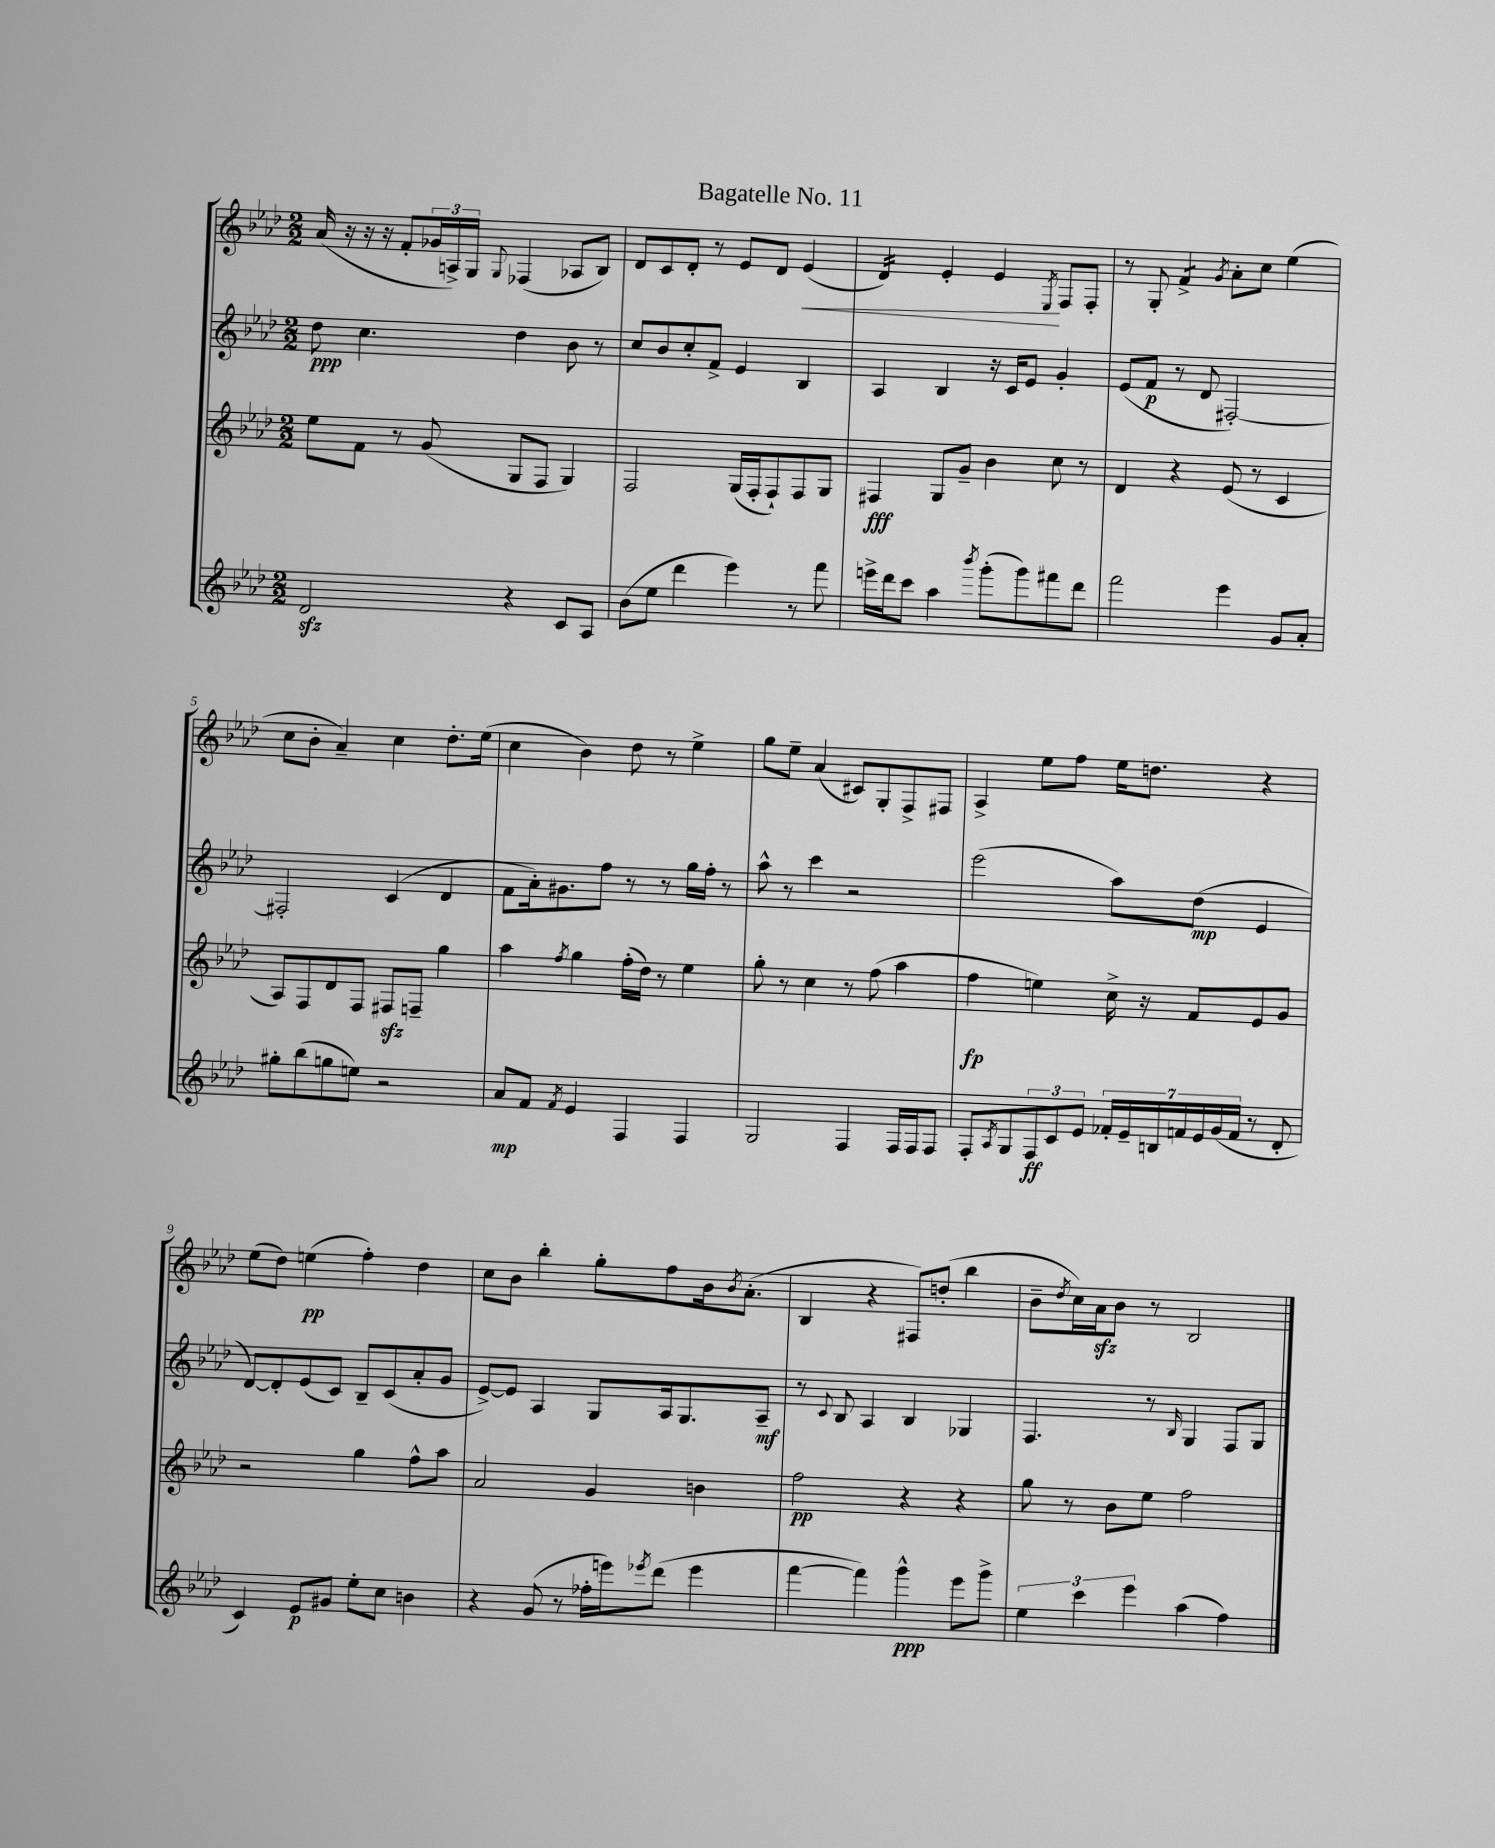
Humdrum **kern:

**kern	**kern	**kern	**kern
*staff4	*staff3	*staff2	*staff1
*clefG2	*clefG2	*clefG2	*clefG2
*k[b-e-a-d-]	*k[b-e-a-d-]	*k[b-e-a-d-]	*k[b-e-a-d-]
*M2/2	*M2/2	*M2/2	*M2/2
2d-	8ee-	8dd-	(16a-
.	.	.	16r
.	8f	4.cc	16r
.	.	.	16r
.	8r	.	8f'
.	(8g	.	24g-
.	.	.	24A^)
.	.	.	24G
.	.	.	8qqG
4r	8G	4dd-	(4F-
.	8F	.	.
8c	4G)	8b-	8A-
8A-	.	8r	8B-)
=	=	=	=
(8b-	2F	8cc	8d-
8ee-	.	8b-	8c
4ddd-	.	8cc'	8d-'
.	.	8f^	8r
4eee-)	(16G	4e-	8e-
.	16F'	.	.
.	8F`)	.	8d-
8r	8F	4B-	(4e-
8fff	8G	.	.
=	=	=	=
16eee^	4F#	4A-	4d-)
16ddd-	.	.	.
8ccc	.	.	.
4aa-	8G	4B-	4e-'
.	8g~	.	.
8qbbb-	.	.	.
(8ggg'	4b-	16r	4e-
.	.	16c	.
8ggg)	.	8e-	.
.	.	.	8qE-
8fff#	8cc	4g'	8F
8ddd-	8r	.	8F'
=	=	=	=
2fff	4d-	(8e-	8r
.	.	8f	8G'
.	4r	8r	4f^
.	.	8d-	.
.	.	.	8qg
4eee-	(8e-	[2F#')	8a-'
.	8r	.	8cc
8g	4c	.	(4ee-
8a-'	.	.	.
=	=	=	=
8gg#'	8A-)	2F#']	8cc
(8bb-	8F	.	8b-'
8gg	8d-	.	4a-~)
8ee)	8F	.	.
2r	8F#	(4c	4cc
.	8F~	.	.
.	4gg	4d-	8.dd-'
.	.	.	(16ee-
=	=	=	=
8a-	4aa-	8f	4cc
8f	.	16a-')	.
.	.	8.g#	.
8qf	8qff	.	.
4e-	4gg	.	4b-)
.	.	8ff	.
4F	(16ff'	8r	8dd-
.	16dd-)	.	.
.	8r	8r	8r
4F	4ee-	16gg	4ee-^
.	.	16ff'	.
.	.	8r	.
=	=	=	=
2G	8gg'	8aa-^^	8gg
.	8r	8r	8ee-~
.	4cc	4ccc	(4a-
4F	8r	2r	8c#)
.	(8ff	.	8G'
16F	4aa-	.	8F^
16F	.	.	.
8F	.	.	8F#
=	=	=	=
8F'	4ff	(2eee-	4A-^
8qA-	.	.	.
8G	.	.	.
12F	4ee)	.	8ee-
12c	.	.	.
.	.	.	8ff
12e-	.	.	.
28f-'	16cc^	8aa-)	16ee-
28e-~	.	.	.
.	16r	.	8.dd
28B	.	.	.
28f	.	.	.
.	8f	(8dd-	.
28e-	.	.	.
(28g	.	.	.
28f	.	.	.
8r	8e-	4e-	4r
8d-'	8g	.	.
=	=	=	=
4c)	2r	[8d-)	(8ee-
.	.	8d-']	8dd-)
8e-	.	(8e-	(4ee
8g#	.	8c)	.
8ee-'	4gg	8B-~	4ff')
8cc	.	(8c	.
4b	8ff^^	8a-'	4dd-
.	8aa-	8g	.
=	=	=	=
4r	2a-	[8e-^)	8cc
.	.	8e-]	8b-
(8g	.	4A-	4bb-'
8r	.	.	.
16ff-'	4g	8G	8gg'
16eee)	.	.	.
8qeee-	.	.	.
(8ddd-	.	16A-	8ff
.	.	8.G	.
4eee-	4b	.	16b-
.	.	.	8qb-
.	.	.	(8.a-'
.	.	8A-~	.
=	=	=	=
[4fff	2ff	8r	4B-
.	.	8qqc	.
.	.	8B-	.
4fff])	.	4A-	4r
4ggg^^	4r	4B-	8F#)
.	.	.	(8dd'
8eee-	4r	4G-	4bb-
8ggg^	.	.	.
=	=	=	=
6ee-	8gg	4.F	8b-~
.	.	.	8qdd-
.	8r	.	16cc)
6ccc	.	.	.
.	.	.	16a-
.	8b-	.	8b-
6eee-	.	.	.
.	8ee-	8r	8r
.	.	16qqB-	.
(4aa-	2ff	4G	2B-
4ff)	.	8F	.
.	.	8G	.
==	==	==	==
*-	*-	*-	*-
